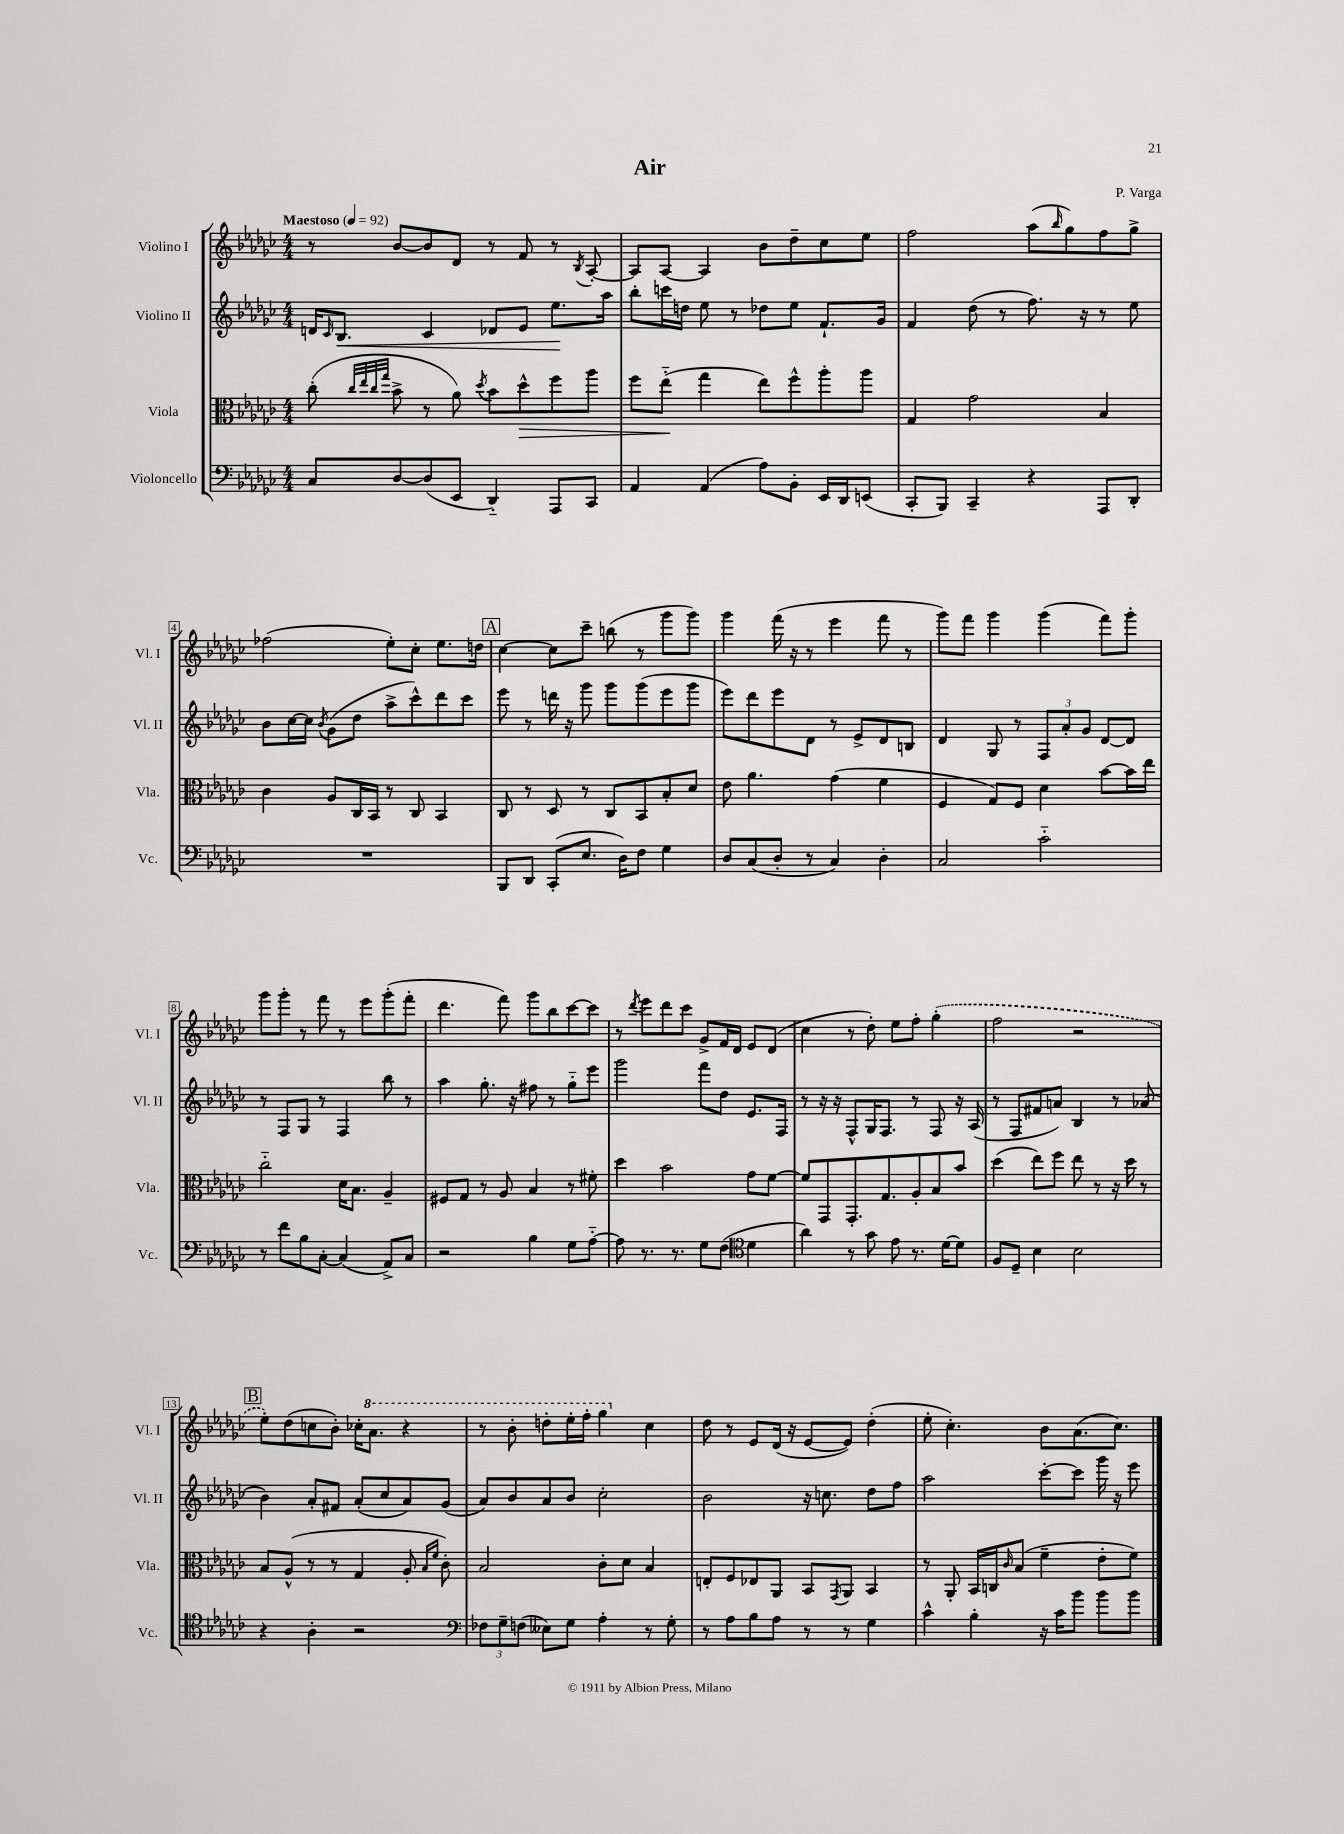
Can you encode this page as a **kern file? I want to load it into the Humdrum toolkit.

**kern	**kern	**dynam	**kern	**dynam	**kern
*part4	*part3	*part3	*part2	*part2	*part1
*staff4	*staff3	*staff3	*staff2	*staff2	*staff1
*I"Violoncello	*I"Viola	*	*I"Violino II	*	*I"Violino I
*I'Vc.	*I'Vla.	*	*I'Vl. II	*	*I'Vl. I
*clefF4	*clefC3	*	*clefG2	*	*clefG2
*k[b-e-a-d-g-c-]	*k[b-e-a-d-g-c-]	*	*k[b-e-a-d-g-c-]	*	*k[b-e-a-d-g-c-]
*M4/4	*M4/4	*	*M4/4	*	*M4/4
*MM92	*MM92	*	*MM92	*	*MM92
=1	=1	=1	=1	=1	=1
!	!	!	!	!	!LO:TX:a:B:t=Maestoso
8C-/L	(8cc-'\	.	16dn/KL	.	8r
.	.	.	16qqc-/	.	.
!	!	!	!	!LO:HP:b	!
.	.	.	8.B-/J	<	.
.	32qqcc-/LLL	.	.	.	.
.	32qqee-/	.	.	.	.
.	32qqcc-/	.	.	.	.
.	32qqgg-/JJJ	.	.	.	.
[8D-/	8b-^\	.	.	.	[8b-/L
(8D-/]	8r	.	4c-/	.	8b-/]
8EE-/J	8a-\)	.	.	.	8d-/J
.	8qdd-/	.	.	.	.
4DD-/)	8b-\L	.	8d-X/L	.	8r
!	!	!LO:HP:b	!	!	!
.	8dd-^^\	>	8e-/J	.	8f/
8AAA-/L	8ff\	.	8.ee-\L	.	8r
.	.	.	.	.	8qB-/
8CC-/J	8aa-\J	.	.	.	[8A-'/
.	.	.	16aa-\Jk	[	.
=2	=2	=2	=2	=2	=2
4AA-/	8ff\L	.	8bb-'\L	.	8A-/L]
.	(8ee-\J	.	16cccn\L	.	[8A-/J
.	.	.	16ddn\JJ	.	.
(4AA-/	4gg-\	]	8ee-\	.	4A-/]
.	.	.	8r	.	.
8A-\L)	8ee-\L)	.	8dd-X\L	.	8b-\L
8BB-'\J	8ff^^\	.	8ee-\J	.	8dd-~\
16EE-/LL	8aa-'\	.	8.f`/L	.	8cc-\
16DD-/J	.	.	.	.	.
(8EEn/J	8aa-\J	.	.	.	8ee-\J
.	.	.	16g-/Jk	.	.
=3	=3	=3	=3	=3	=3
8CC-'/L	4G-/	.	4f/	.	2ff\
8BBB-/J)	.	.	.	.	.
4CC-~/	2g-\	.	(8dd-\	.	.
.	.	.	8r	.	.
4r	.	.	8.ff\)	.	(8aa-\L
.	.	.	.	.	16qqbb-/
.	.	.	.	.	8gg-\)
.	.	.	16r	.	.
8AAA-/L	4B-/	.	8r	.	8ff\
8DD-'/J	.	.	8ee-\	.	8gg-^\J
!!LO:LB:g=z
=4	=4	=4	=4	=4	=4
1r	4c-\	.	8b-\L	.	(2ff-X\
.	.	.	[16cc-\L	.	.
.	.	.	16cc-\JJ]	.	.
.	.	.	8qb-/	.	.
.	8A-/L	.	(8g-\L	.	.
.	16C-/L	.	8dd-\J	.	.
.	16BB-/JJ	.	.	.	.
.	8r	.	8aa-^\L	.	8ee-'\L)
.	8C-/	.	8ccc-^^\)	.	8cc-'\J
.	4BB-/	.	8ddd-\	.	8.ee-\L
.	.	.	8ccc-\J	.	.
.	.	.	.	.	16ddn\Jk
!!LO:REH:place=s1:t=A
=5	=5	=5	=5	=5	=5
8BBB-/L	8C-/	.	8eee-\	.	[4cc-\
8DD-/J	8r	.	8r	.	.
(8CC-'/L	8D-/	.	16dddn\	.	8cc-\L]
.	.	.	16r	.	.
8.E-/J	8r	.	8ggg-\	.	8ccc-~\J
.	8C-/L	.	8ggg-\L	.	(8bbn\
16D-\KL)	.	.	.	.	.
8F\J	8BB-/	.	(8ggg-\	.	8r
4G-\	8B-'/	.	8eee-\	.	8ggg-\L
.	8d-/J	.	8ggg-\J	.	8ggg-\J)
=6	=6	=6	=6	=6	=6
8D-/L	8e-\	.	8eee-\L)	.	4ggg-\
(8C-/	4.a-\	.	8ddd-\	.	.
8D-'/J	.	.	8eee-\	.	(16fff\
.	.	.	.	.	16r
8r	.	.	8d-\J	.	8r
4C-/)	(4g-\	.	8r	.	4eee-\
.	.	.	8e-^/L	.	.
4D-'\	4f\	.	8d-/	.	8fff\
.	.	.	8Bn/J	.	8r
=7	=7	=7	=7	=7	=7
2C-/	4F/	.	4d-/	.	8ggg-\L)
.	.	.	.	.	8fff\J
.	8G-/L)	.	8G-/	.	4ggg-\
.	8F/J	.	8r	.	.
2c-\	4d-\	.	12F/L	.	(4ggg-\
.	.	.	12a-'/	.	.
.	.	.	12g-/J	.	.
.	[8b-\L	.	[8d-/L	.	8fff\L)
.	16b-\L]	.	8d-/J]	.	8ggg-'\J
.	16ee-\JJ	.	.	.	.
!!LO:LB:g=z
=8	=8	=8	=8	=8	=8
8r	2cc-\	.	8r	.	8ggg-\L
8f\L	.	.	8F/L	.	8ggg-'\J
8B-\	.	.	8G-/J	.	8r
[8C-'\J	.	.	8r	.	8fff\
(4C-/]	16d-\KL	.	4F/	.	8r
.	8.B-\J	.	.	.	.
.	.	.	.	.	8eee-\L
8AA-^/L)	4A-~/	.	8bb-\	.	(8ggg-'\
8C-/J	.	.	8r	.	8fff'\J
=9	=9	=9	=9	=9	=9
2r	8F#X/L	.	4aa-\	.	4.ddd-\
.	8G-/J	.	.	.	.
.	8r	.	8.gg-'\	.	.
.	8A-/	.	.	.	8fff\)
.	.	.	16r	.	.
4B-\	4B-/	.	8ff#X\	.	8ggg-\L
.	.	.	8r	.	8bb-\
8G-\L	8r	.	8gg-\L	.	[8ccc-\
[8A-\J	8f#X'\	.	8eee-\J	.	8ccc-\J]
=10	=10	=10	=10	=10	=10
8A-\]	4dd-\	.	2ggg-\	.	8r
.	.	.	.	.	8qddd-/
8.r	.	.	.	.	8eee-\L
.	2b-\	.	.	.	8ddd-\
8.r	.	.	.	.	.
.	.	.	.	.	8ccc-\J
8G-\L	.	.	8fff\L	.	8g-^/L
(8F\J	.	.	8dd-\J	.	16f/L
.	.	.	.	.	16d-/JJ
*clefC4	*	*	*	*	*
4d-\	8g-\L	.	8.e-/L	.	8e-/L
.	[8f\J	.	.	.	(8d-/J
.	.	.	16F/Jk	.	.
=11	=11	=11	=11	=11	=11
4a-\)	8f/L]	.	8r	.	4cc-\
.	8GG-/	.	16r	.	.
.	.	.	16r	.	.
8r	8.GG-'/	.	8F^^/L	.	8r
8g-\	.	.	16G-/K	.	8dd-'\)
.	8.G-/	.	8.F/J	.	.
8e-\	.	.	.	.	8ee-\L
8.r	8A-'/	.	8r	.	8ff'\J
.	8B-/	.	8F/	.	(4gg-'\
[16d-\KL	.	.	.	.	.
8d-\J]	8b-/J	.	16r	.	.
.	.	.	(16A-/	.	.
=12	=12	=12	=12	=12	=12
8F/L	(4dd-\	.	8r	.	2ff\
8D-~/J	.	.	8F/L	.	.
4B-\	8ee-\L)	.	8f#X/	.	.
.	8ff\J	.	8an/J)	.	.
2B-\	8ee-\	.	4B-/	.	2r
.	8r	.	.	.	.
.	16r	.	8r	.	.
.	16dd-\	.	.	.	.
.	8r	.	(8a-X/	.	.
!!LO:LB:g=z
!!LO:REH:place=s1:t=B
=13	=13	=13	=13	=13	=13
4r	8B-/L	.	4b-\)	.	8ee-'\L)
.	(8A-^^/J	.	.	.	(8dd-\
4A-'\	8r	.	8a-'/L	.	8ccn\
.	8r	.	8f#X/J	.	8b-'\J)
2r	4G-/	.	(8a-'/L	.	16cc-X'\KL
*	*	*	*	*	*8va
.	.	.	.	.	8.aa-\J
.	.	.	8cc-/	.	.
.	8A-'/	.	8a-/)	.	4r
.	16qqB-/LL	.	.	.	.
.	16qqf/JJ	.	.	.	.
.	8c-'\)	.	(8g-/J	.	.
=14	=14	=14	=14	=14	=14
*clefF4	*	*	*	*	*
12F-X\L	2B-/	.	8a-/L)	.	8r
12G-~\	.	.	.	.	.
.	.	.	8b-/	.	8bb-'\
(12Fn\J	.	.	.	.	.
8E--X\L)	.	.	8a-/	.	8dddn'\L
8G-\J	.	.	8b-/J	.	16eee-'\L
.	.	.	.	.	16fff'\JJ
4A-'\	8c-'\L	.	2cc-'\	.	4ggg-\
.	8d-\J	.	.	.	.
*	*	*	*	*	*X8va
8r	4B-/	.	.	.	4cc-\
8G-'\	.	.	.	.	.
=15	=15	=15	=15	=15	=15
8r	8En'/L	.	2b-\	.	8dd-\
8A-\L	8F/	.	.	.	8r
8B-\	8E-X/	.	.	.	8e-/L
8A-\J	8AA-/J	.	.	.	(16d-/Jk
.	.	.	.	.	16r
8r	8BB-/L	.	16r	.	[8e-/L
.	.	.	8.ccn\	.	.
.	8qGG-/	.	.	.	.
8r	8AA-/J	.	.	.	8e-/J])
4G-\	4BB-/	.	8dd-\L	.	(4dd-'\
.	.	.	8ff\J	.	.
=16	=16	=16	=16	=16	=16
4c-^^\	8r	.	2aa-\	.	8ee-'\
.	8AA-'/	.	.	.	4.cc-'\)
4B-'\	16BB-/LL	.	.	.	.
.	16Cn/J	.	.	.	.
.	16qqc-/	.	.	.	.
.	(8B-/J	.	.	.	.
16r	4f~\	.	[8ccc-'\L	.	8b-\L
16c-\KL	.	.	.	.	.
8b-\J	.	.	8ccc-\J]	.	(8.a-\
8b-\L	8e-'\L	.	16ggg-\	.	.
.	.	.	16r	.	8.cc-\J)
8b-\J	8f\J)	.	8eee-\	.	.
==	==	==	==	==	==
*-	*-	*-	*-	*-	*-
